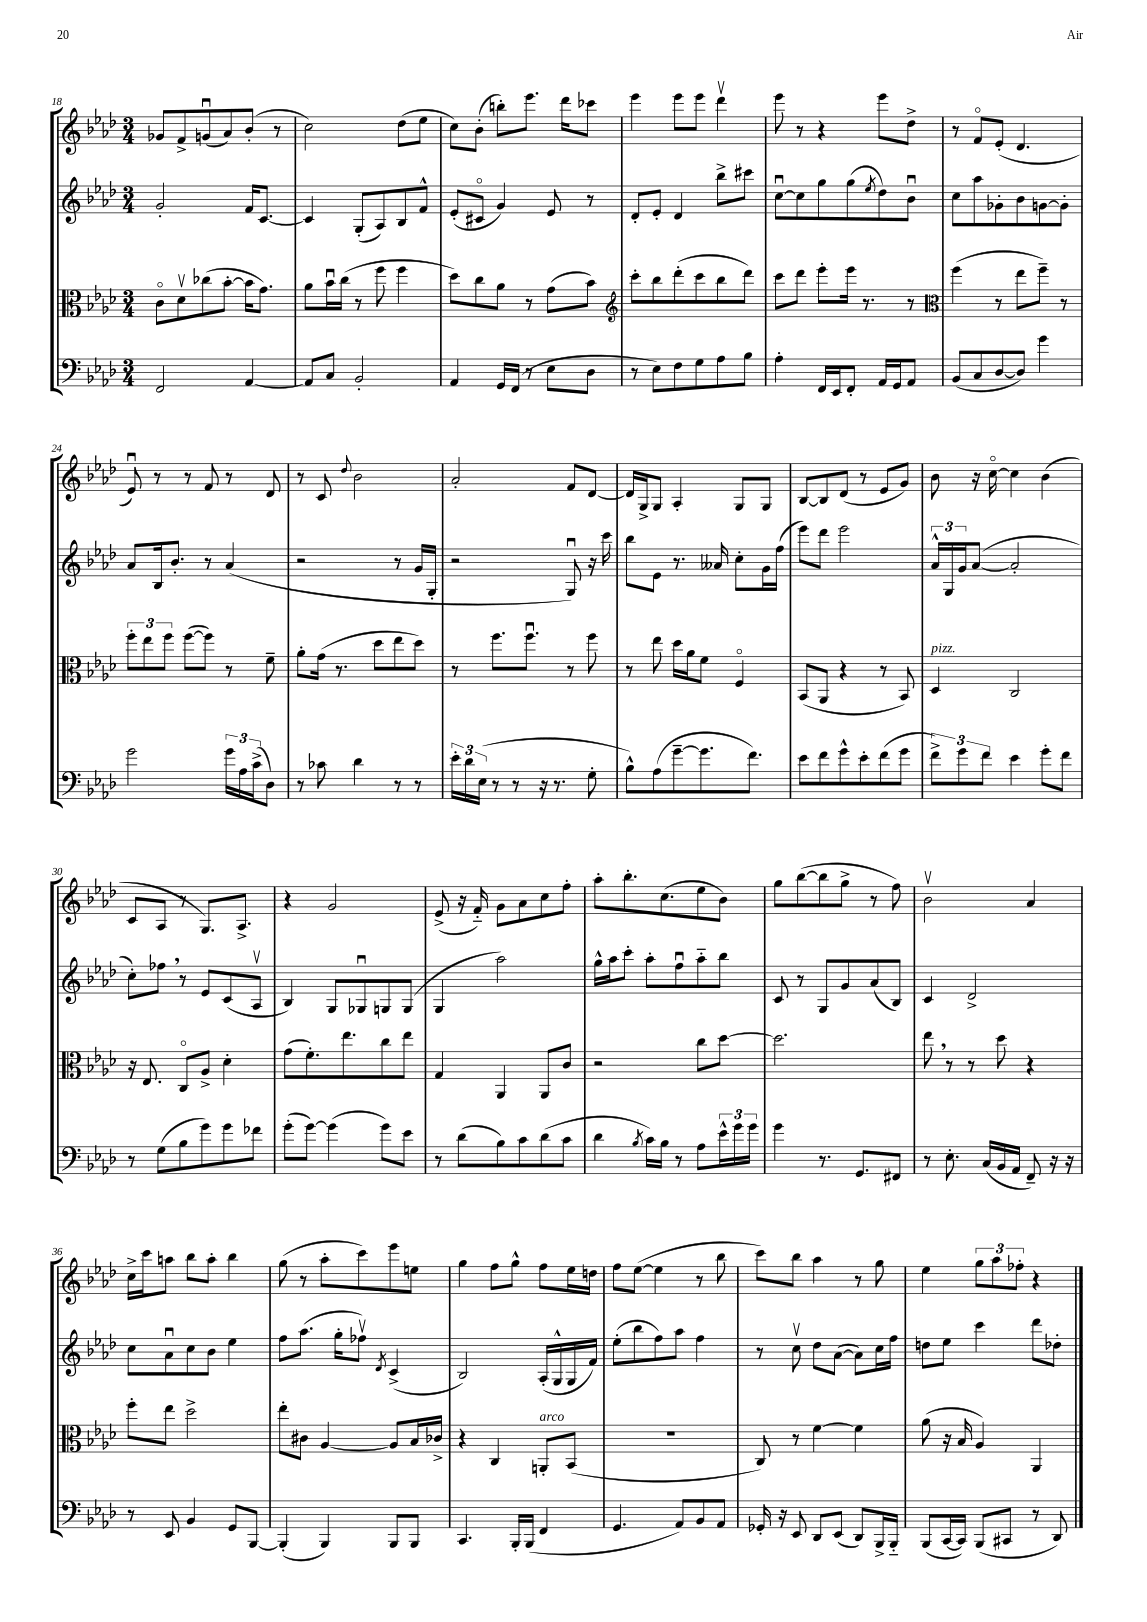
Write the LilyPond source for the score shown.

<<
\new StaffGroup <<
\new Staff = "s0" {
    \clef treble \key aes \major \numericTimeSignature \time 3/4
    ges'8 f'8-> g'8\downbow( aes'8) bes'8-.( r8 |
    c''2) des''8( ees''8 |
    c''8) bes'8-.( b''8-.) ees'''8. des'''16 ces'''8 |
    ees'''4 ees'''8 ees'''8 des'''4\upbow |
    ees'''8 r8 r4 ees'''8 des''8-> |
    r8 f'8\flageolet ees'8-.( des'4. |
    ees'8\downbow) r8 r8 f'8 r8 des'8 |
    r8 c'8 \appoggiatura { des''8 } bes'2 |
    aes'2-. f'8 des'8~ |
    des'16 g16-> g8 aes4-. g8 g8 |
    bes8~ bes8 des'8( r8 ees'8 g'8) |
    bes'8 r16 c''16~\flageolet c''4 bes'4( |
    c'8 aes8 r8 g8.) aes8.-> |
    r4 g'2 |
    ees'8->( r16 f'16-_) g'8 aes'8 c''8 f''8-. |
    aes''8-. bes''8.-. c''8.( ees''8 bes'8) |
    g''8 bes''8~( bes''8 g''8-> r8 f''8) |
    bes'2\upbow aes'4 |
    c''16-> c'''16 a''8 bes''8 a''8-. bes''4 |
    g''8( r8 aes''8-. c'''8) ees'''8 e''8 |
    g''4 f''8 g''8-^ f''8 ees''16 d''16 |
    f''8 ees''8~( ees''4 r8 bes''8 |
    c'''8) bes''8 aes''4 r8 g''8 |
    ees''4 \tuplet 3/2 { g''8 aes''8 fes''8-. } r4 \bar "|." |
}
\new Staff = "s1" {
    \clef treble \key aes \major \numericTimeSignature \time 3/4
    g'2-. f'16 c'8.~ |
    c'4 g8-.( aes8) bes8 f'8-^ |
    ees'8-.( cis'8\flageolet g'4) ees'8 r8 |
    des'8-. ees'8-. des'4 bes''8-> cis'''8 |
    c''8~\downbow c''8 g''8 g''8( \acciaccatura { ees''8 } des''8) bes'8\downbow |
    c''8 aes''8 ges'8-. bes'8 g'8~ g'8-. |
    aes'8 bes16 bes'8.-. r8 aes'4( |
    r2 r8 g'16 g16-. |
    r2 g8\downbow) r16 c'''16 |
    bes''8 ees'8 r8. aeses'16 c''8-. g'16 f''16( |
    ees'''8) des'''8 ees'''2 |
    \tuplet 3/2 { aes'16-^ g16 g'16 } aes'8~( aes'2-. |
    c''8-.) fes''8 \breathe r8 ees'8 c'8( aes8\upbow |
    bes4) g8 ges8\downbow g8 g8( |
    g4 aes''2) |
    g''16-^ aes''16 c'''8-. aes''8-. f''8\downbow aes''8-_ bes''8 |
    c'8 r8 g8 g'8 aes'8( bes8) |
    c'4 des'2-> |
    c''8 aes'8\downbow c''8 bes'8 ees''4 |
    f''8 aes''8.( g''16-. fes''8\upbow) \acciaccatura { des'8 } c'4->( |
    bes2) aes16-.( g16-^ g16 f'16) |
    ees''8-.( bes''8 f''8) aes''8 f''4 |
    r8 c''8\upbow des''8 aes'8~( aes'8) c''16 f''16 |
    d''8 ees''8 c'''4 des'''8 des''8-. \bar "|." |
}
\new Staff = "s2" {
    \clef alto \key aes \major \numericTimeSignature \time 3/4
    c'8\flageolet des'8\upbow ces''8( bes'8~-. bes'16 g'8.) |
    aes'8 bes'16\downbow c''16( r8 f''8 f''4 |
    des''8) c''8 aes'8 r8 g'8( bes'8) |
    \clef treble c'''8-. bes''8 des'''8-.( c'''8 bes''8 des'''8) |
    c'''8 des'''8 ees'''8-. ees'''16 r8. r8 |
    \clef alto f''4( r8 ees''8 f''8--) r8 |
    \tuplet 3/2 { f''8-. ees''8 f''8 } f''8~( f''8) r8 f'8-- |
    aes'8-. g'16( r8. des''8 ees''8 des''8) |
    r8 f''8. f''8.\downbow r8 f''8 |
    r8 ees''8 des''16 aes'16 f'8 f4\flageolet |
    bes,8( aes,8 r4 r8 bes,8) |
    des4^\markup { \italic "pizz." } c2 |
    r16 ees8. c8\flageolet aes8-> des'4-. |
    g'8( f'8.-.) ees''8. c''8 ees''8 |
    g4 aes,4 aes,8 c'8 |
    r2 c''8 des''8~ |
    des''2. |
    ees''8 \breathe r8 r8 des''8 r4 |
    f''8-. ees''8 des''2-> |
    ees''8-. cis'8 aes4~ aes8 bes16 ces'16-> |
    r4 c4 a,8-.^\markup { \italic "arco" } bes,8( |
    R2. |
    c8) r8 f'4~ f'4 |
    aes'8( r16 bes16 aes4) aes,4 \bar "|." |
}
\new Staff = "s3" {
    \clef bass \key aes \major \numericTimeSignature \time 3/4
    f,2 aes,4~ |
    aes,8 c8 bes,2-. |
    aes,4 g,16 f,16( r8 ees8 des8 |
    r8 ees8) f8 g8 aes8 bes8 |
    aes4-. f,16 ees,16 f,8-. aes,16 g,16 aes,8 |
    bes,8( c8 des8~ des8) g'4 |
    g'2 \tuplet 3/2 { g'16 aes16 c'16->( } des8) |
    r8 ces'8 des'4 r8 r8 |
    \tuplet 3/2 { ees'16-. des'16 ees16( } r8 r8 r16 r8. g8-. |
    bes8-^) aes8( g'8~-- g'8. f'8.) |
    ees'8 f'8 g'8-^ ees'8-. f'8( g'8 |
    \tuplet 3/2 { f'8->) g'8 f'8 } ees'4 g'8-. f'8 |
    r8 g8( bes8 g'8) g'8 fes'8 |
    g'8-.( g'8~) g'4( g'8) ees'8 |
    r8 des'8( bes8) c'8 des'8( c'8 |
    des'4 \acciaccatura { bes8 } c'16) bes16 r8 aes8 \tuplet 3/2 { ees'16-^ g'16 g'16 } |
    g'4 r8. g,8. fis,8 |
    r8 ees8.-. c16( bes,16 aes,16 f,8--) r16 r16 |
    r8 ees,8 bes,4 g,8 bes,,8~ |
    bes,,4-.( bes,,4) bes,,8 bes,,8 |
    c,4. bes,,16-. bes,,16( f,4 |
    g,4. aes,8) bes,8 aes,8 |
    ges,16-. r16 ees,8 des,8 ees,8( des,8) bes,,16-> bes,,16-_ |
    bes,,8( c,16~ c,16) bes,,8( cis,8 r8 des,8) \bar "|." |
}
>>
>>
\layout { \context { \Score currentBarNumber = #18 } }
